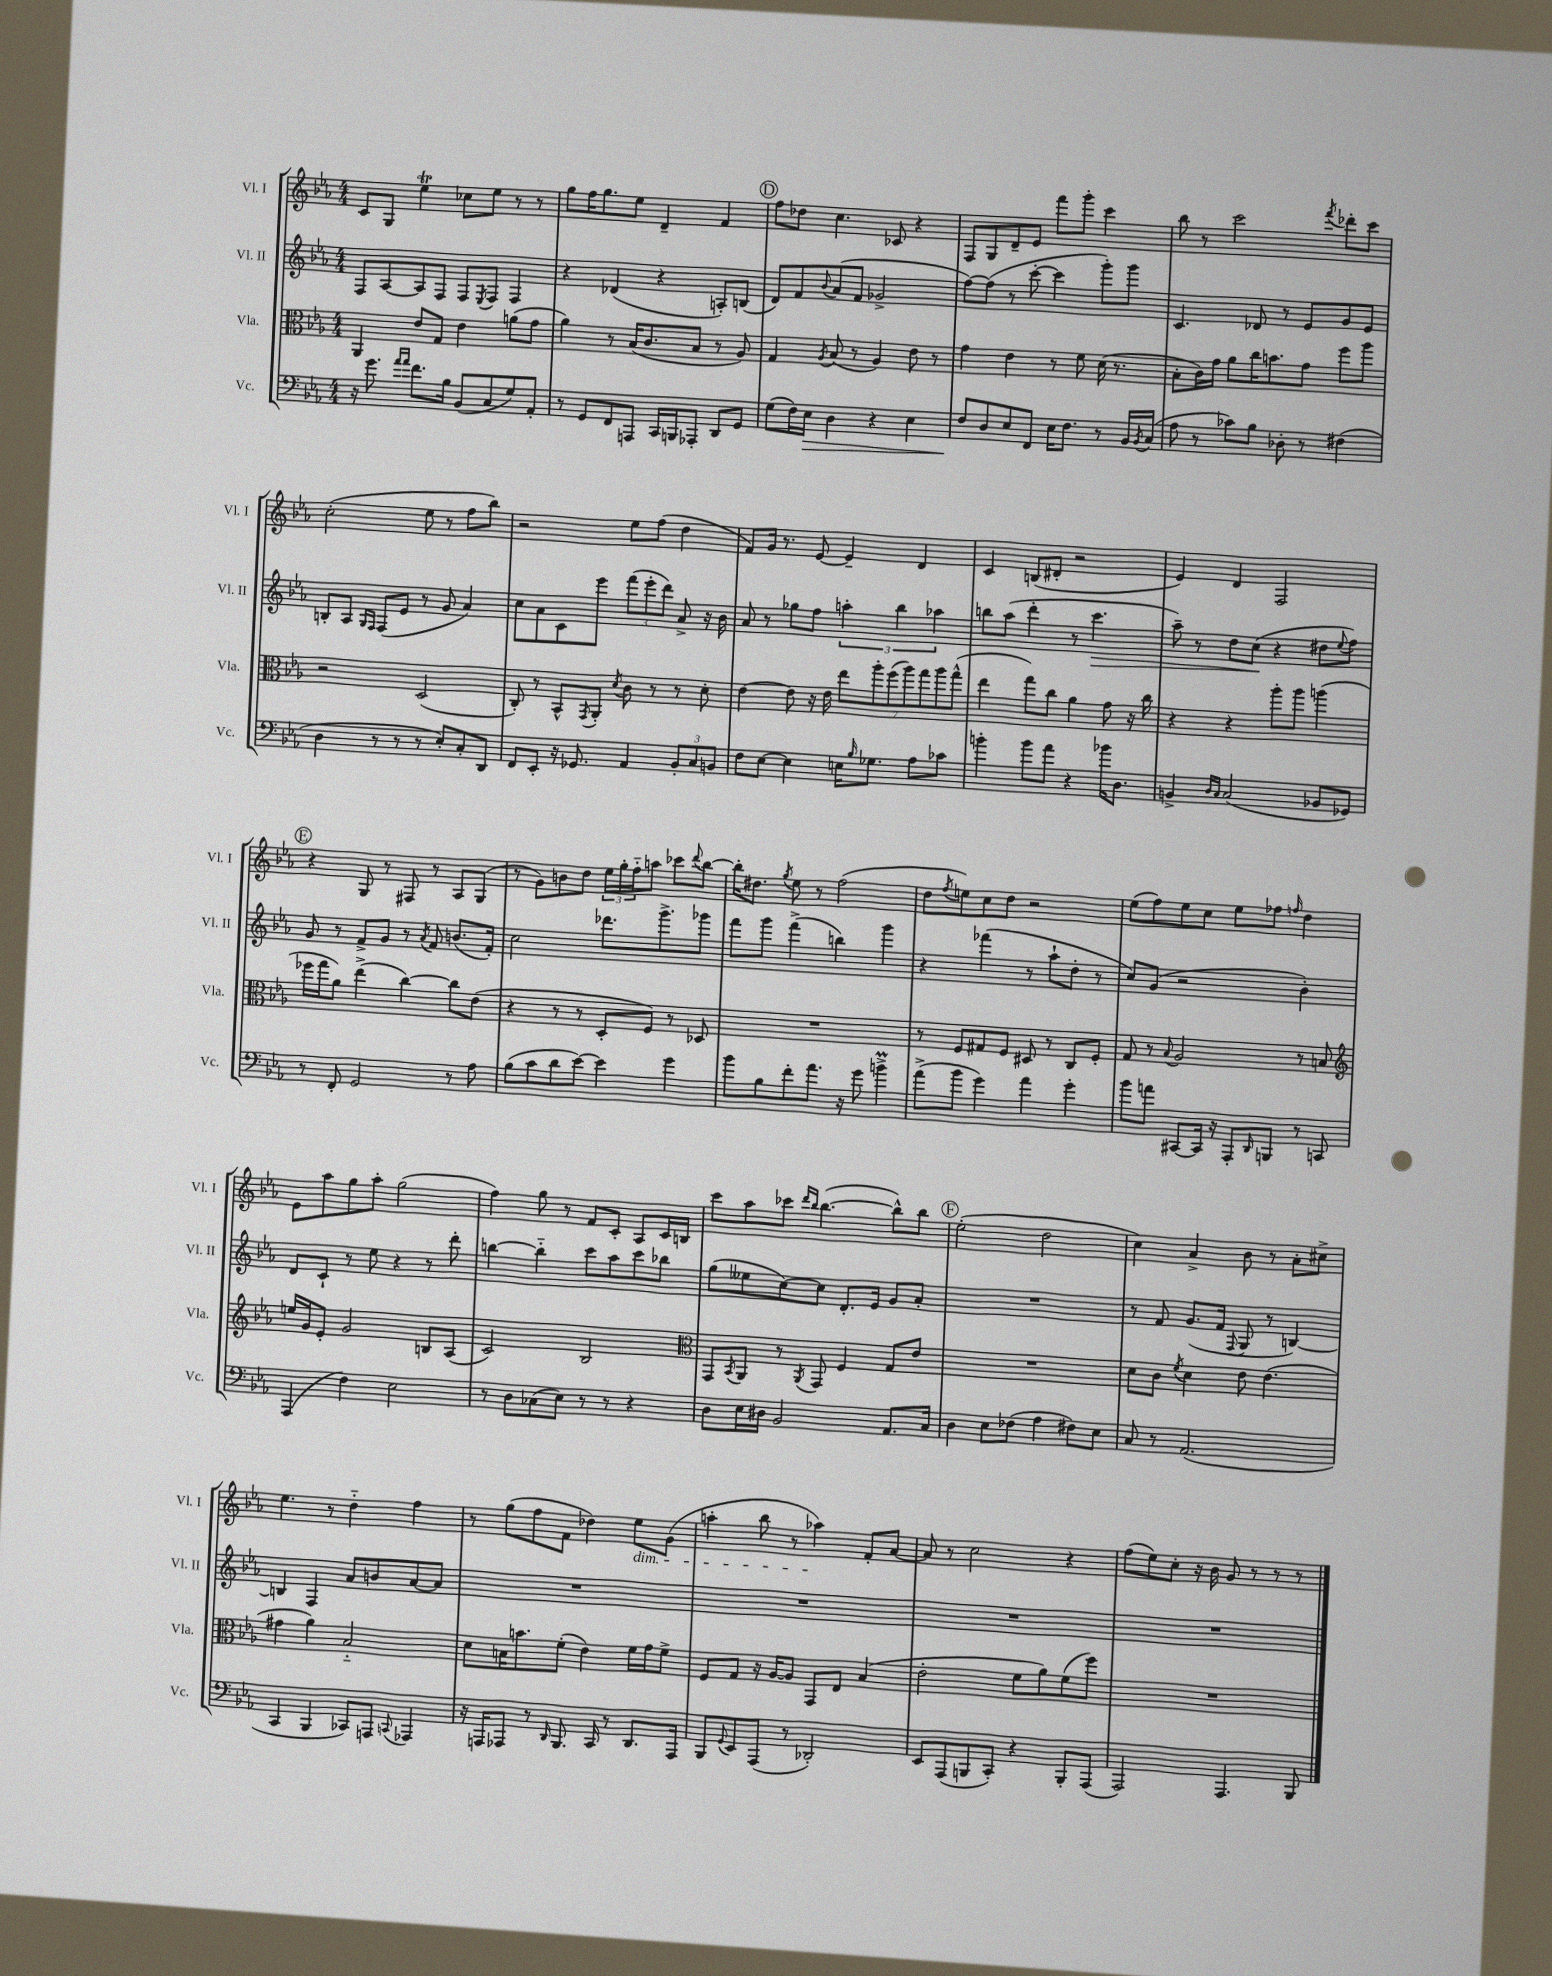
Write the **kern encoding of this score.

**kern	**kern	**kern	**kern
*staff4	*staff3	*staff2	*staff1
*clefF4	*clefC3	*clefG2	*clefG2
*k[b-e-a-]	*k[b-e-a-]	*k[b-e-a-]	*k[b-e-a-]
*M4/4	*M4/4	*M4/4	*M4/4
16r	4AA-	8F	8c
8.g	.	.	.
.	.	[8A-	8G
16qqa-	.	.	.
16qqa-	.	.	.
8.f	8e-	8A-]	4ee-
.	8G	8F	.
16B-	.	.	.
(8BB-	4e-	8F	8cc-
.	.	8qE-	.
8C	.	8F	8ee-
8G)	(8a	4F	8r
8AA-'	8g	.	8r
=	=	=	=
8r	4a-)	4r	8gg
8GG	.	.	16ff
.	.	.	8.gg
8FF	8r	(4d-	.
8AAA	(16B-	.	8ee-
.	8.c	.	.
16CC	.	4r	4d~
16BBB	.	.	.
8AAA-'	8B-	.	.
8DD	8r	8A')	4f
8GG	8A-)	(8B	.
=	=	=	=
(8G	4G	8d)	8ff
16F)	.	8f	8dd-
16E-	.	.	.
.	8qA-	8qqb-	.
4D	(8B-	(8a-	4.cc
.	8r	8f	.
4r	4A-)	2g-^	.
.	.	.	8c-
4E-	8e-	.	4r
.	8r	.	.
=	=	=	=
8F	4g	[8ff)	8F
8D	.	(8ff]	8G
8E-	4e-	8r	8d~
8FF	.	[8ccc'	8e-
16E-	8r	4ccc]	8fff
8.F	.	.	.
.	8f	.	8ggg'
8r	(16d	8ggg')	4ccc
.	8.r	.	.
16BB-	.	8ggg	.
8qBB-	.	.	.
(16C	.	.	.
=	=	=	=
8A-	8B-'	4.c	8bb-
8r	16c)	.	8r
.	16g	.	.
8c-)	8a-	.	2ccc
8B-	16cc	8d-	.
.	8.b	.	.
8D-'	.	8r	.
8r	8g	8e-	.
.	.	.	8qfff
(4F#	8ff	8g	8ddd-'
.	8aa-	8e-	8ccc
=	=	=	=
4D	2r	8B'	(2cc'
.	.	8A-	.
.	.	16qqG	.
.	.	16qqF	.
8r	.	(8F	.
8r	.	8e-	.
8r	(2D	8r	8ee-
8E-')	.	8g	8r
8C'	.	4a-)	8ff
8DD	.	.	8bb-)
=	=	=	=
8FF	8C')	8cc	2r
8EE-'	8r	8a-	.
16r	8BB-^^	8c	.
8.GG-	.	.	.
.	8qGG	.	.
.	8AA-'	8eee-	.
.	8qd	.	.
4AA-	8c	(12fff	8ee-
.	.	12eee-'	.
.	8r	.	(8ff
.	.	12ddd)	.
12BB-'	8r	8a-^	4dd
12C	.	.	.
.	8d'	16r	.
12BB	.	.	.
.	.	16b-	.
=	=	=	=
8F	[4e-	8a-	8f)
[8E-	.	8r	16g
.	.	.	8.r
4E-]	8e-]	8gg-	.
.	16r	8ff	[8e-
.	16e-	.	.
16E	14ee-	6aa'	4e-~]
16qqB-	.	.	.
8.G-	.	.	.
.	14aa-'	.	.
.	(14ff	.	.
.	.	6bb-	.
.	14aa-)	.	.
8A-	.	.	4d
.	14gg	.	.
.	.	6aa-	.
.	14aa-	.	.
8c-	.	.	.
.	(14gg^^	.	.
=	=	=	=
4b'	4ee-	8bb	4c
.	.	(8aa-	.
8b	8gg)	4ddd'	(8B
8a-	8cc	.	8d#'
4r	4a-	8r	2r
.	.	4.ccc	.
16b-	8g	.	.
8.D	.	.	.
.	16r	.	.
.	16cc	.	.
=	=	=	=
4BB^	4r	8aa-~)	4e-)
.	.	8r	.
16qqD	.	.	.
16qqC	.	.	.
(2C	4r	8dd	4d
.	.	(8cc	.
.	8aa-'	4r	2F
.	8aa-	.	.
8BB-	(4aa	8dd#	.
.	.	8qqee-	.
8GG-)	.	8ff)	.
=	=	=	=
8r	16ff-	8g	4r
.	16gg	.	.
8FF'	8a-)	8r	.
2GG	(4ee-^	8f^	8G
.	.	8g	8r
.	[4cc)	8r	8F#
.	.	8qa-	.
.	.	8f	8r
8r	8cc]	(8.b	8A-
8A-	(8e-	.	(8G
.	.	16f')	.
=	=	=	=
(8B-	4r	2cc	8r
8c	.	.	8g)
8d	8r	.	8b
[8e-)	8r	.	8dd
4e-]	8D'	8.ddd-	24ee-
.	.	.	24gg'
.	.	.	24ff'~
.	8F)	.	8aa
.	.	8.ggg^	.
4g	8r	.	8ccc-
.	.	.	8qqddd
.	8D-	8ggg-	[8bb-
=	=	=	=
8b-	1r	8fff	16bb-']
.	.	.	8.dd#
8B-	.	8ggg	.
.	.	.	8qgg
8f'	.	(4fff^	8ee-
8.a-	.	.	8r
.	.	4bb)	(2ff
16r	.	.	.
8g	.	.	.
4b^	.	4ggg	.
=	=	=	=
(8a-^	8r	4r	8dd
.	.	.	8qff
8b-	8F	.	8ee)
4g)	8G#	(4fff-	8cc
.	8F	.	8dd
4a-	8D#	8r	2r
.	8r	8aa-`	.
4g'	8C	8dd'	.
.	8F'	8r	.
=	=	=	=
8b-	8G	8cc)	(8ee-
8a	8r	(8g	8ff)
.	8qqB-	.	.
[8CC#	2A-	2r	8ee-
16CC#]	.	.	8cc
16r	.	.	.
8AAA-'	.	.	8ee-
16qqDD	.	.	.
8BBB	.	.	8ff-
.	.	.	16qqff
8r	8r	4b-')	4dd
8CC	8B	.	.
=	=	=	=
*	*clefG2	*	*
(4AAA-	16ee	8d	8e-
.	16g	.	.
.	8e-'	8c`	8aa-
4F)	2g	8r	8gg
.	.	8ee-	8aa-'
2E-	.	4r	(2gg
.	8B	8r	.
.	(8A-	8ddd'	.
=	=	=	=
8r	2c)	[4bb	4ff)
8D	.	.	.
(8C-	.	4bb'~]	8gg
8E-)	.	.	8r
8r	2B-	8ccc	8f
8r	.	8aa-	8c'
4r	.	8ccc	8A-
.	.	8bb-	16c
.	.	.	16B
=	=	=	=
*	*clefC3	*	*
8D	8GG	(8gg	8ccc
.	8qBB-	.	.
16E-	8AA-	8ee--	8aa-
16D#	.	.	.
2BB-	8r	[8cc)	8ccc-
.	.	.	16qqddd
.	8qAA-	.	16qqbb-
.	8GG	8cc]	([4.bb-
.	4F	8.d'	.
.	.	16e-	.
8.AA-	8G	8g	8bb-^^])
.	8e-	8a-'	8bb-
16C	.	.	.
=	=	=	=
4D	1r	1r	(2ee-'
8E-	.	.	.
(8F-	.	.	.
4A-	.	.	2dd
8F#)	.	.	.
8E-	.	.	.
=	=	=	=
8C	8d	8r	4cc)
8r	8c	8f	.
.	8qf	.	.
(2.AA-	4d	(8.g	4a-^
.	.	16f	.
.	.	8qqF	.
.	8e-	8G	8b-
.	(4.e-	8r	8r
.	.	[4B)	8a-'
.	.	.	8cc#^
=	=	=	=
4CC	4g#	4B]	4.ee-
4BBB-	4a-)	4F	.
.	.	.	8r
8CC-)	2B-'~	8a-	4dd'~
8AAA	.	8b	.
8qqCC	.	.	.
4AAA-	.	[8a-	4ff
.	.	8a-]	.
=	=	=	=
16r	8d	1r	8r
16AAA	.	.	.
8AAA-	16B	.	(8gg
.	8.b	.	.
8r	.	.	8ff
16qqDD	.	.	.
8.BBB-	(8f'	.	8f
.	4e-)	.	4dd-)
16CC	.	.	.
8r	.	.	.
8.DD	16f	.	8ee-
.	16g	.	.
.	8f^	.	(8g
16AAA-	.	.	.
=	=	=	=
8BBB-	8F	1r	4aa'
8qqGG	.	.	.
8EE-	8G	.	.
(8AAA-	16r	.	8bb-
.	[16A-	.	.
8r	8A-]	.	8r
2DD-')	8GG	.	4aa-)
.	8E-	.	.
.	(4B-	.	8f'
.	.	.	[8a-
=	=	=	=
8EE-	2e-'	1r	8a-]
(8AAA-	.	.	8r
8BBB	.	.	2cc
8CC')	.	.	.
4r	8f	.	.
.	8a-)	.	.
8BBB'	(8f	.	4r
(8AAA-	8ff)	.	.
=	=	=	=
2AAA-)	1r	1r	(8ff
.	.	.	8ee-)
.	.	.	8cc'
.	.	.	16r
.	.	.	16b-
4.AAA-	.	.	8g
.	.	.	8r
.	.	.	8r
8BBB-	.	.	8r
==	==	==	==
*-	*-	*-	*-
